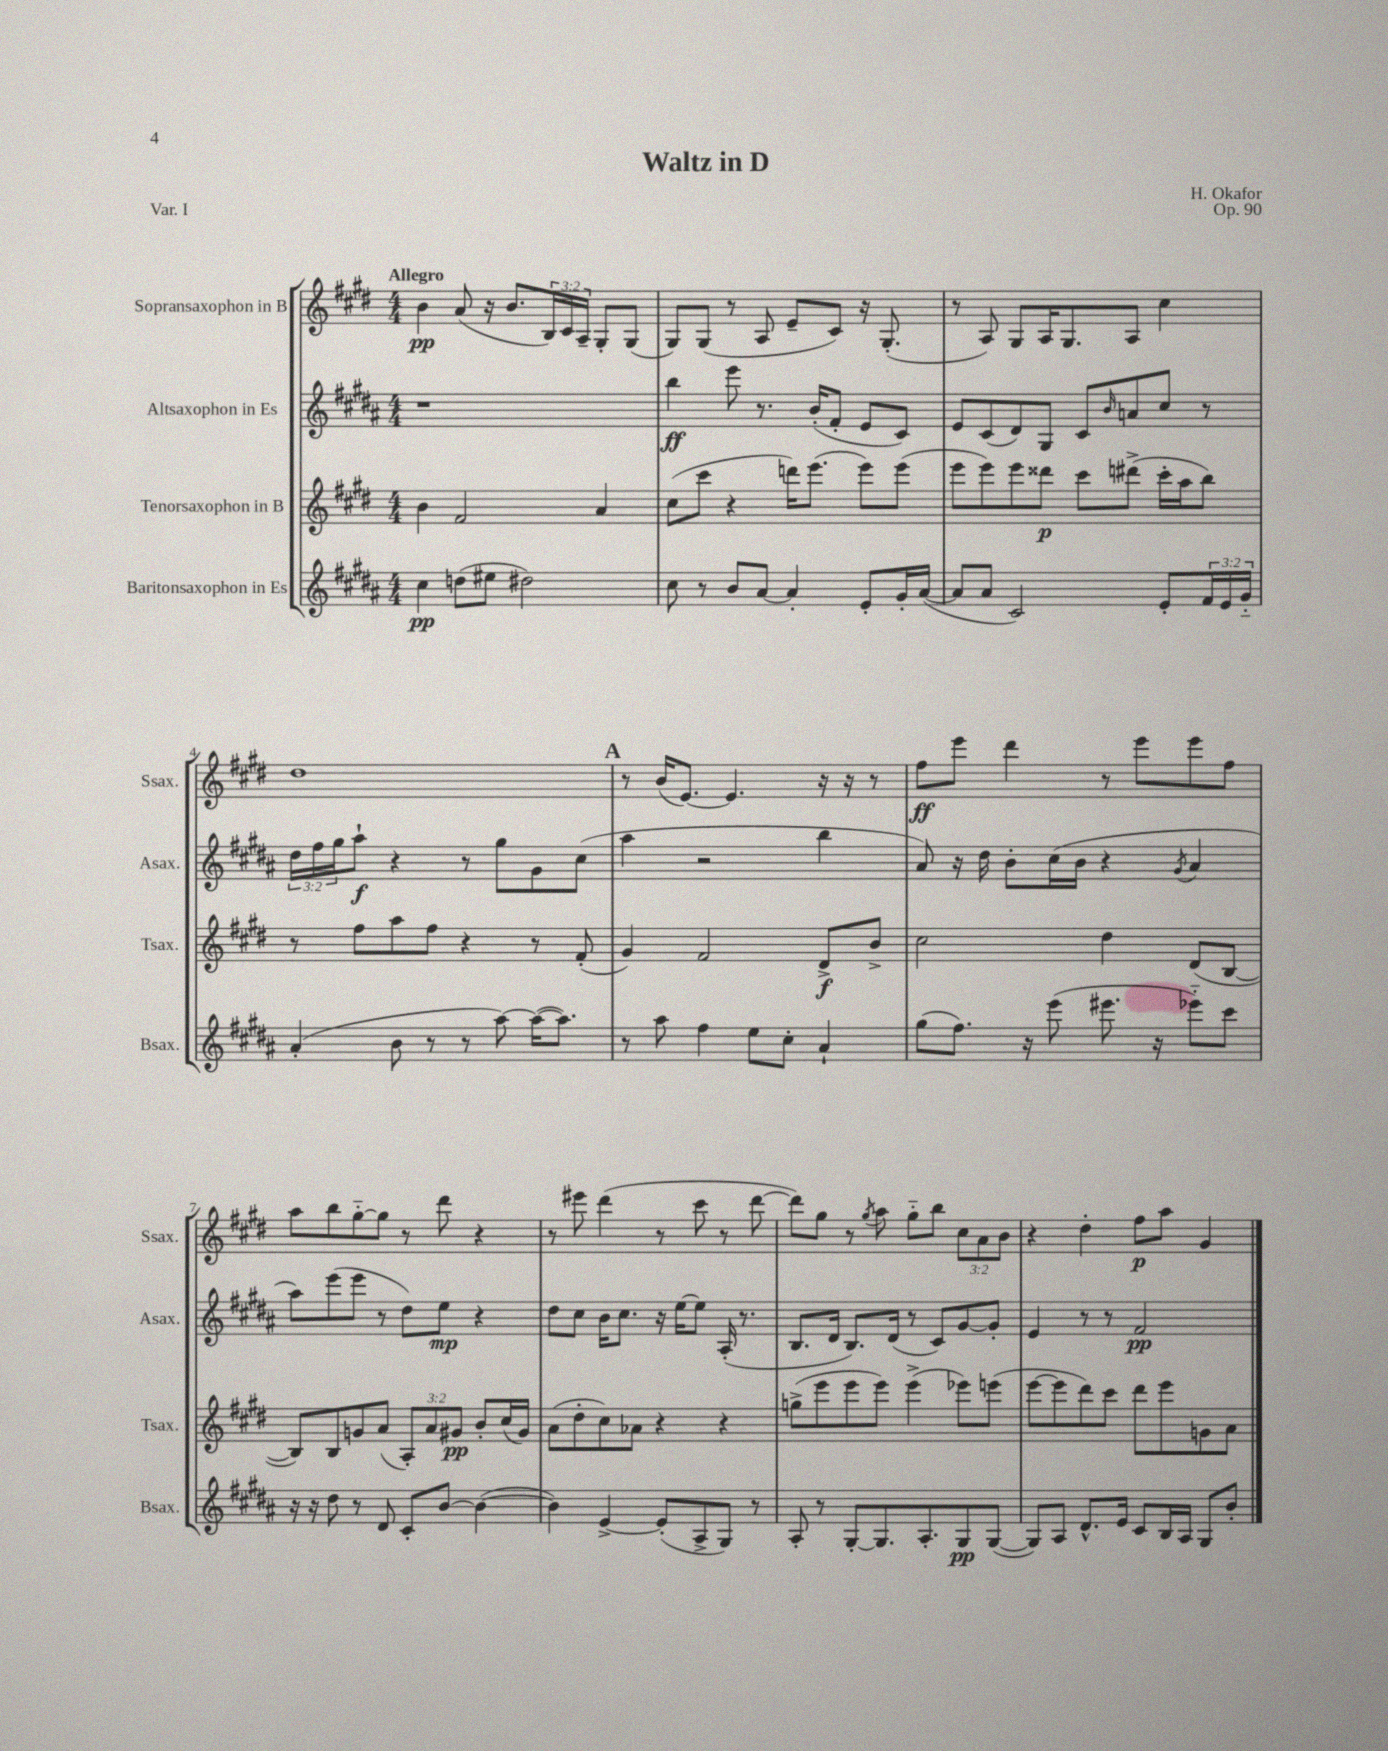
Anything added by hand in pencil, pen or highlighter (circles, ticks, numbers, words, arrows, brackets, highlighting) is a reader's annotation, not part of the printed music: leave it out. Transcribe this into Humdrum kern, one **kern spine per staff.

**kern	**dynam	**kern	**dynam	**kern	**dynam	**kern	**dynam
*part4	*part4	*part3	*part3	*part2	*part2	*part1	*part1
*staff4	*staff4	*staff3	*staff3	*staff2	*staff2	*staff1	*staff1
*I"Baritonsaxophon in Es	*	*I"Tenorsaxophon in B	*	*I"Altsaxophon in Es	*	*I"Sopransaxophon in B	*
*I'Bsax.	*	*I'Tsax.	*	*I'Asax.	*	*I'Ssax.	*
*clefG2	*	*clefG2	*	*clefG2	*	*clefG2	*
*k[f#c#g#d#a#]	*	*k[f#c#g#d#]	*	*k[f#c#g#d#a#]	*	*k[f#c#g#d#]	*
*M4/4	*	*M4/4	*	*M4/4	*	*M4/4	*
=1	=1	=1	=1	=1	=1	=1	=1
!	!	!	!	!	!	!LO:TX:a:B:t=Allegro	!
4cc#\	pp	4b\	.	1r	.	4b\	pp
(8ddn\L	.	2f#/	.	.	.	(8a/	.
8ee#X\J	.	.	.	.	.	16r	.
.	.	.	.	.	.	8.b/L	.
2dd#X\)	.	.	.	.	.	.	.
.	.	.	.	.	.	24B/L)	.
.	.	.	.	.	.	24c#/	.
.	.	.	.	.	.	24A~/JJ	.
.	.	4a/	.	.	.	8G#'/L	.
.	.	.	.	.	.	(8G#/J	.
=2	=2	=2	=2	=2	=2	=2	=2
8cc#\	.	(8cc#\L	.	4bb\	ff	8G#/L)	.
8r	.	8ccc#\J	.	.	.	(8G#/J	.
8b/L	.	4r	.	8eee\	.	8r	.
[8a#/J	.	.	.	8.r	.	8A/	.
4a#'/]	.	16dddn\KL)	.	.	.	8e~/L	.
.	.	(8.eee\J	.	(16b'/KL	.	.	.
.	.	.	.	8f#'/J	.	8c#/J)	.
8e'/L	.	8eee\L)	.	8e/L	.	16r	.
.	.	.	.	.	.	(8.G#'/	.
16g#'/L	.	(8eee\J	.	8c#/J)	.	.	.
([16a#/JJ	.	.	.	.	.	.	.
=3	=3	=3	=3	=3	=3	=3	=3
8a#/L]	.	8eee\L	.	8e/L	.	8r	.
8a#/J	.	8eee\)	.	(8c#/	.	8A/)	.
2c#/)	.	8eee\	.	8d#/)	.	8G#/L	.
.	.	8ddd##X\J	p	8G#/J	.	16A/K	.
.	.	.	.	.	.	8.G#/	.
.	.	8ccc#\L	.	8c#/L	.	.	.
.	.	.	.	16qqb/	.	.	.
.	.	(8ddd#X^\J	.	8an/	.	8A/J	.
8e'/L	.	16ccc#'\LL	.	8cc#/J	.	4cc#\	.
.	.	16aa\J	.	.	.	.	.
24f#/L	.	8bb\J)	.	8r	.	.	.
24e/	.	.	.	.	.	.	.
24g#/JJ	.	.	.	.	.	.	.
!!LO:LB:g=z
=4	=4	=4	=4	=4	=4	=4	=4
(4a#'/	.	8r	.	24dd#\LL	.	1dd#	.
.	.	.	.	24ff#\	.	.	.
.	.	.	.	24gg#\J	.	.	.
.	.	8ff#\L	.	8aa#`\J	f	.	.
8b\	.	8aa\	.	4r	.	.	.
8r	.	8ff#\J	.	.	.	.	.
8r	.	4r	.	8r	.	.	.
[8aa#\)	.	.	.	8gg#\L	.	.	.
(16aa#\KL_	.	8r	.	8g#\	.	.	.
8.aa#\J])	.	.	.	.	.	.	.
.	.	(8f#'/	.	(8cc#\J	.	.	.
!!LO:REH:place=s1:t=A
=5	=5	=5	=5	=5	=5	=5	=5
8r	.	4g#/)	.	4aa#\	.	8r	.
8aa#\	.	.	.	.	.	(16b/KL	.
.	.	.	.	.	.	[8.e/J)	.
4ff#\	.	2f#/	.	2r	.	.	.
.	.	.	.	.	.	4.e/]	.
8ee\L	.	.	.	.	.	.	.
8cc#'\J	.	.	.	.	.	.	.
4a#`/	.	8d#^/L	f	4bb\	.	16r	.
.	.	.	.	.	.	16r	.
.	.	8b^/J	.	.	.	8r	.
=6	=6	=6	=6	=6	=6	=6	=6
(8gg#\L	.	2cc#\	.	8a#/)	.	8ff#\L	ff
8.ff#\J)	.	.	.	16r	.	8eee\J	.
.	.	.	.	16dd#\	.	.	.
.	.	.	.	8b'\L	.	4ddd#\	.
16r	.	.	.	.	.	.	.
(8eee\	.	.	.	(16cc#\L	.	.	.
.	.	.	.	16b\JJ	.	.	.
8.eee#X\	.	4dd#\	.	4r	.	8r	.
.	.	.	.	.	.	8eee\L	.
16r	.	.	.	.	.	.	.
.	.	.	.	8qg#/	.	.	.
8eee-X\L)	.	(8d#/L	.	4a#/	.	8eee\	.
8ccc#\J	.	[8B/J	.	.	.	8ff#\J	.
!!LO:LB:g=z
=7	=7	=7	=7	=7	=7	=7	=7
16r	.	8B/L])	.	8aa#\L)	.	8aa\L	.
16r	.	.	.	.	.	.	.
8dd#\	.	8B/	.	(8eee\	.	8bb\	.
8r	.	8gn/	.	8eee\J	.	[8gg#\	.
8d#/	.	(8a/J	.	8r	.	8gg#\J]	.
8c#'/L	.	12A'/L)	.	8dd#\L)	.	8r	.
.	.	12a/	.	.	.	.	.
[8b/J	.	.	.	8ee\J	mp	8ddd#\	.
.	.	12g#X/J	pp	.	.	.	.
(4b\_	.	8b'/L	.	4r	.	4r	.
.	.	(16cc#/L	.	.	.	.	.
.	.	16g#/JJ)	.	.	.	.	.
=8	=8	=8	=8	=8	=8	=8	=8
4b\])	.	(8a\L	.	8dd#\L	.	8r	.
.	.	8dd#'\	.	8cc#\J	.	8eee#X\	.
[4e^/	.	8cc#\)	.	16b\KL	.	(4ddd#\	.
.	.	.	.	8.cc#\J	.	.	.
.	.	8a-X\J	.	.	.	.	.
(8e'/L]	.	4r	.	16r	.	8r	.
.	.	.	.	[16ee\KL	.	.	.
8A#^/	.	.	.	8ee\J]	.	8ccc#\	.
8G#/J)	.	4r	.	(16A#'/	.	8r	.
.	.	.	.	8.r	.	.	.
8r	.	.	.	.	.	[8ddd#\	.
=9	=9	=9	=9	=9	=9	=9	=9
8A#'/	.	(8ggn^\L	.	8.B/L	.	8ddd#\L])	.
8r	.	8eee\	.	.	.	8gg#\J	.
.	.	.	.	16d#/Jk	.	.	.
[8G#'/L	.	8eee\	.	8.B/L)	.	8r	.
.	.	.	.	.	.	8qgg#/	.
8.G#/]	.	8eee\J)	.	.	.	8aa\	.
.	.	.	.	(16d#/Jk	.	.	.
.	.	(4eee^\	.	8r	.	8gg#\L	.
8.A#'/	.	.	.	.	.	.	.
.	.	.	.	8c#/L)	.	8bb\J	.
8G#/	pp	8eee-X\L)	.	[8g#/	.	12cc#\L	.
.	.	.	.	.	.	12a\	.
([8G#/J	.	(8eeen\J	.	8g#'/J]	.	.	.
.	.	.	.	.	.	12b\J	.
=10	=10	=10	=10	=10	=10	=10	=10
8G#/L])	.	[8eee\L	.	4e/	.	4r	.
8A#/J	.	8eee\]	.	.	.	.	.
8.d#^^/L	.	8ddd#\)	.	8r	.	4dd#'\	.
.	.	8ccc#\J	.	8r	.	.	.
16e/Jk	.	.	.	.	.	.	.
8c#/L	.	8ddd#\L	.	2f#/	pp	8ff#\L	p
16B/L	.	8eee\	.	.	.	8aa\J	.
16A#/JJ	.	.	.	.	.	.	.
8G#/L	.	8gn\	.	.	.	4g#/	.
8b'/J	.	8a\J	.	.	.	.	.
==	==	==	==	==	==	==	==
*-	*-	*-	*-	*-	*-	*-	*-
